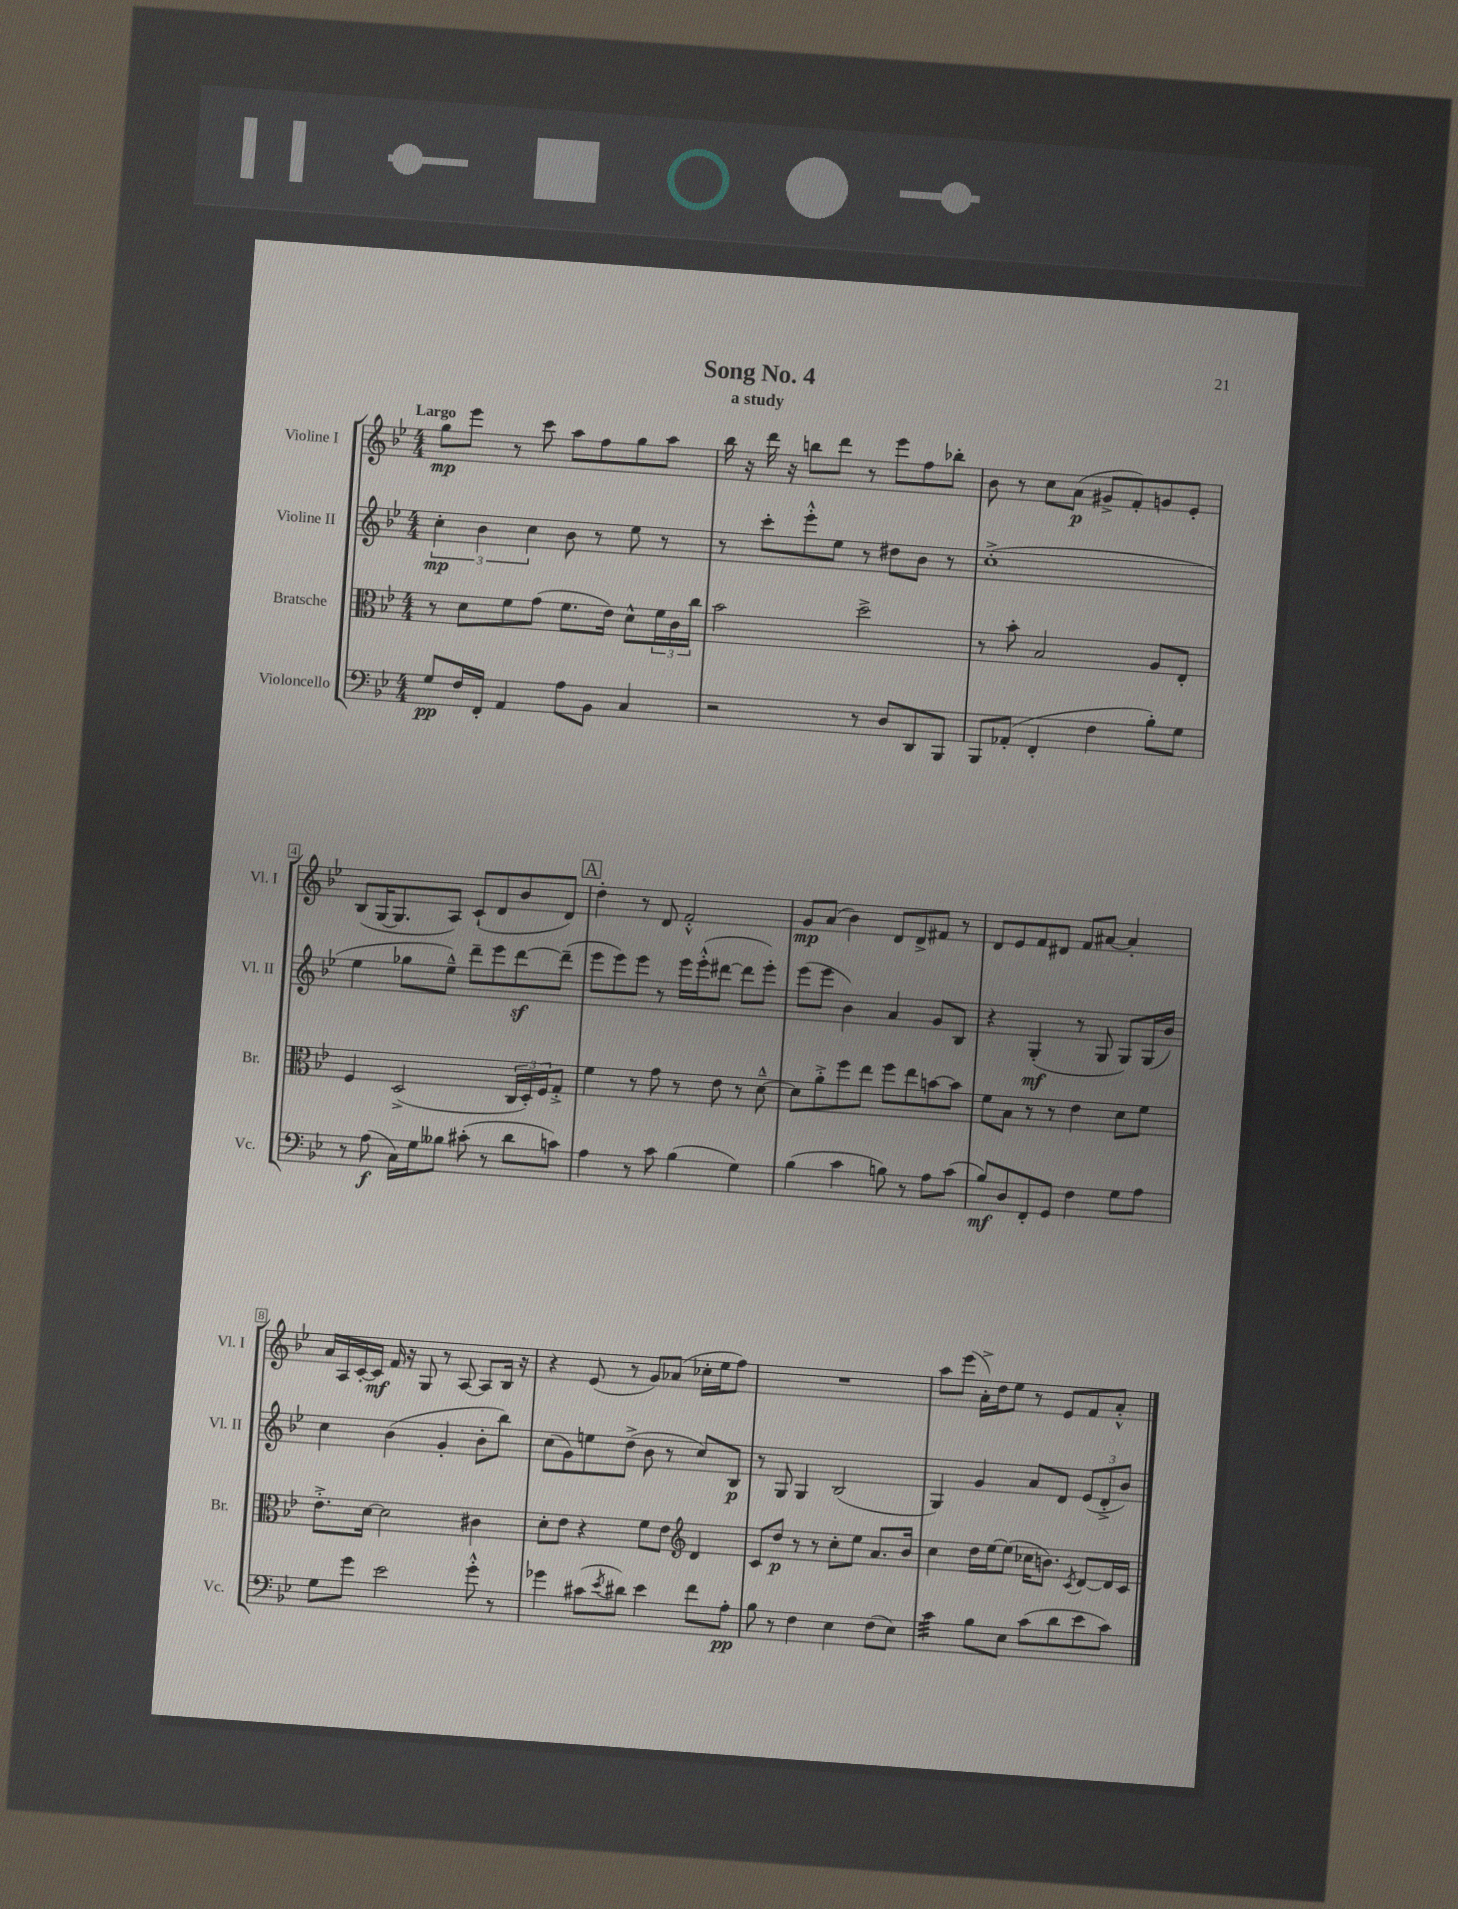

**kern	**kern	**kern	**kern
*staff4	*staff3	*staff2	*staff1
*clefF4	*clefC3	*clefG2	*clefG2
*k[b-e-]	*k[b-e-]	*k[b-e-]	*k[b-e-]
*M4/4	*M4/4	*M4/4	*M4/4
8G	8r	6cc'	8gg
16F	8d	.	8eee-
.	.	6b-	.
16FF'	.	.	.
4AA	8f	.	8r
.	.	6cc	.
.	(8g	.	8ccc
8A	8.f	8b-	8aa
8BB-	.	8r	8ff
.	16e-)	.	.
4C	8d^^	8ee-	8gg
.	24f	8r	8aa
.	24c	.	.
.	24cc	.	.
=	=	=	=
2r	2b-	8r	16bb-
.	.	.	16r
.	.	8ccc'	16ddd
.	.	.	16r
.	.	8eee-'^^	8bb
.	.	8ee-	8ddd
8r	2dd^	8r	8r
8D	.	8dd#	8eee-
8DD	.	8b-	8ff
8BBB-	.	8r	8bb-'
=	=	=	=
8BBB-	8r	(1cc'^	8b-
(8AA-'	8b-'	.	8r
4FF'	2B-	.	8cc
.	.	.	(8a
4F	.	.	8g#^
.	.	.	8f')
8B-')	8A	.	8g
8G	8E-'	.	8e-'
=	=	=	=
8r	4F	4ee-	(8B-
(8A	.	.	[16G
.	.	.	8.G]
16C)	(2D^	8gg-	.
16G	.	.	.
8B--	.	8ee-~^^)	8A)
(8c#'	.	8ddd~	(8c`
8r	.	8eee-	8d
8d	24C	[8ddd	8b-
.	24D')	.	.
.	24F	.	.
8c)	8G'^	(8ddd~]	8d)
=	=	=	=
4A	4f	8eee-	4dd'
.	.	8eee-)	.
8r	8r	8eee-	8r
8c	8g	8r	8d
(4B-	8r	16eee-	2f'^^
.	.	(16eee-'^^	.
.	8e-	[8ddd#	.
4G)	8r	8ddd#]	.
.	[8d~^^	8eee-')	.
=	=	=	=
(4B-	8d]	(8eee-	8g
.	8a'^	8eee-	(8a
4c	8ff	4b-)	4b-)
.	8ee-	.	.
8B)	8ff	4a	8d
8r	8ee-	.	8d^
8A	[8b	8g	8f#
(8c	8b]	8B-	8r
=	=	=	=
8B-)	8f	4r	8d
8D	8B-	.	8e-
8FF'	8r	(4G'	8f
8GG	8r	.	8d#
4F	4e-	8r	8f
.	.	8G	[8a#
8G	8d	8G)	4a#']
8A	8f	(16G	.
.	.	16b-)	.
=	=	=	=
8G	8.e-'^	4cc	16a
.	.	.	16A
8g	.	.	[16c'
.	[16d	.	16c]
2e-	2d]	(4b-	16f
.	.	.	16r
.	.	.	8G
.	.	4g'	8r
.	.	.	[8A
8g'^^	4c#	8b-'	8A]
8r	.	8bb-)	16B-
.	.	.	16r
=	=	=	=
4g-	8d'	(8cc	4r
.	8e-	8g)	.
(8c#	4r	8ee	(8e-
8qe-	.	.	.
8d#)	.	(8dd^	8r
4e-	8f	8b-	8g)
.	8e-	8r	(8a-
*	*clefG2	*	*
8f	4d	8cc)	16cc-'
.	.	.	16ee-
8A'	.	8B-	8ff)
=	=	=	=
8B-	8c	8r	1r
8r	8dd	8G	.
4F	8r	4G	.
.	8r	.	.
4E-	8cc'	(2B-	.
.	8ee-	.	.
(8F	8.a	.	.
8E-)	.	.	.
.	16b-	.	.
=	=	=	=
4c	4cc	4G)	8aa
.	.	.	(8eee-
8B-	16dd	4g	16a'^)
.	[16ee-	.	16dd
8E-	(8ee-]	.	8ee-
(8c	16cc-	8a	8r
.	8.b)	.	.
8d	.	8d	8e-
.	8qc	.	.
8e-	[8d	(12e-	8f
.	.	12d'^	.
8c)	16d]	.	8a'^^
.	.	12b-)	.
.	16c	.	.
==	==	==	==
*-	*-	*-	*-
